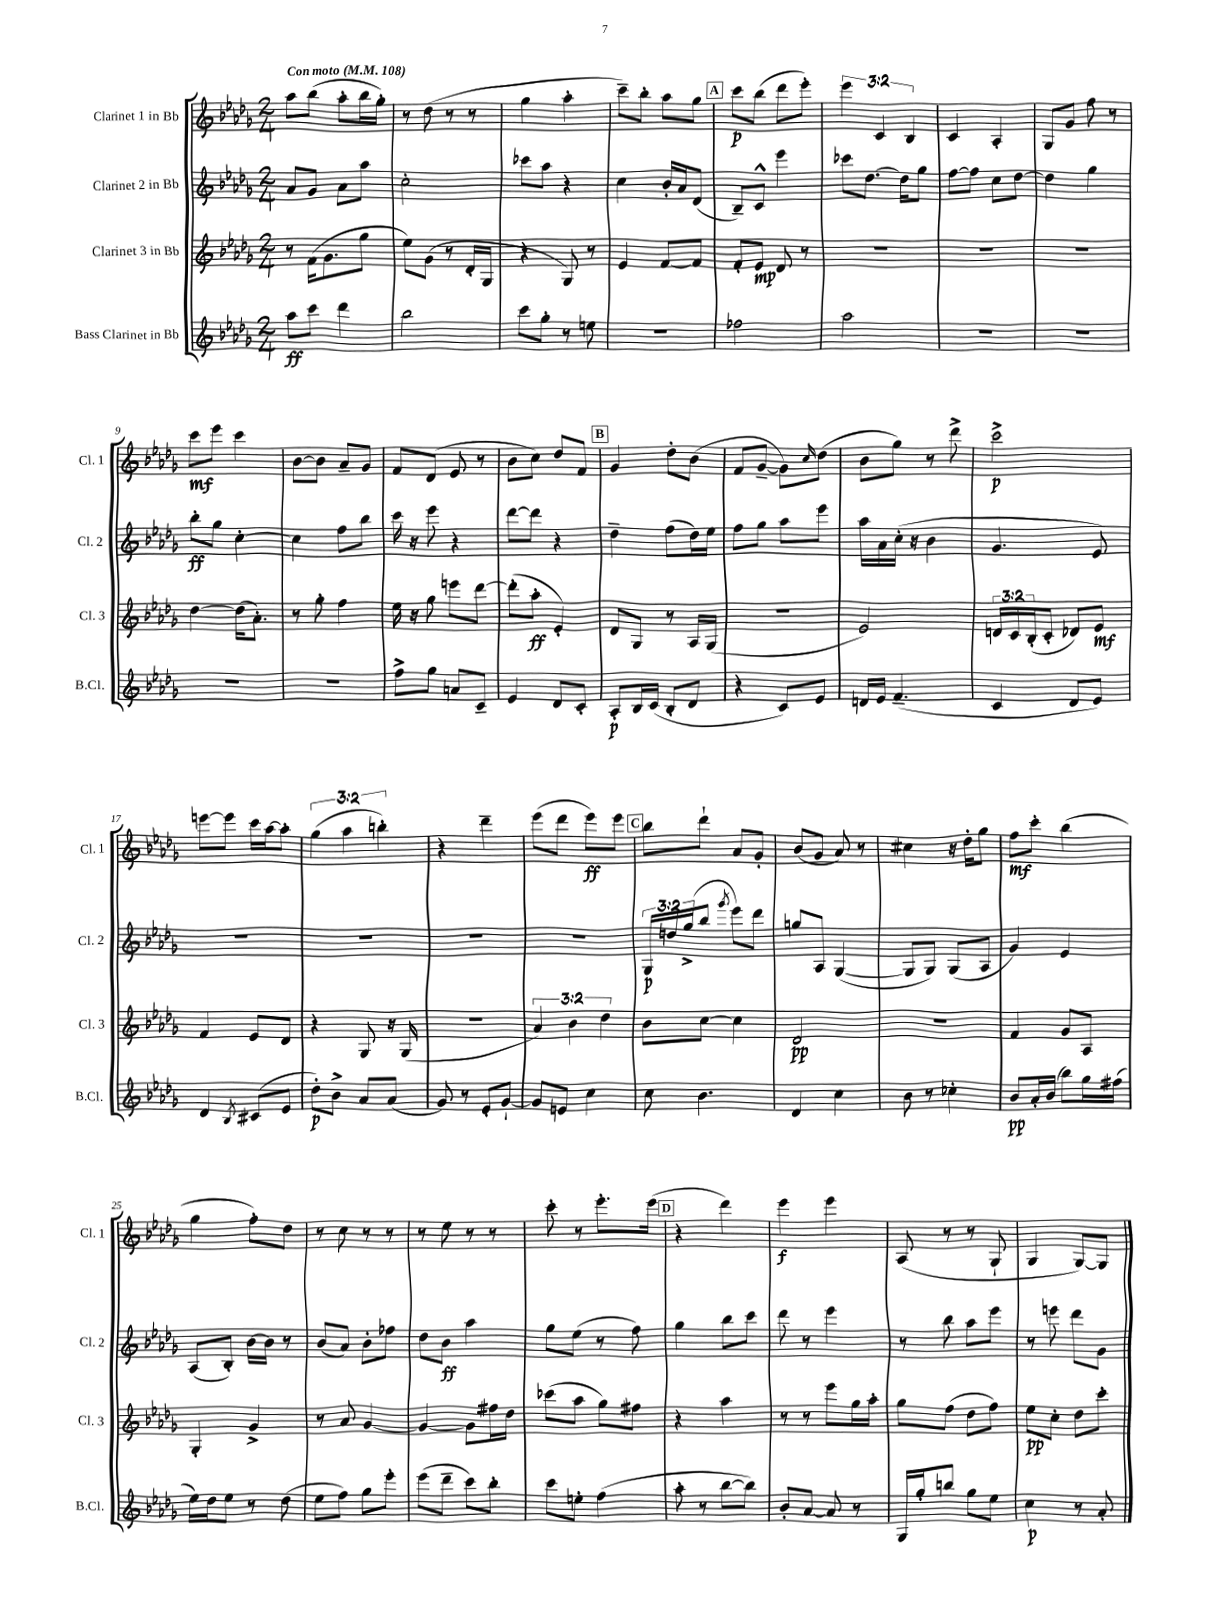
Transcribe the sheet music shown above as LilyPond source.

<<
\new StaffGroup <<
\new Staff = "s0" \with { instrumentName = "Clarinet 1 in Bb" shortInstrumentName = "Cl. 1" } {
    \clef treble \key des \major \numericTimeSignature \time 2/4 \override Staff.TupletNumber.text = #tuplet-number::calc-fraction-text \tempo "Con moto" 4 = 108
    aes''8 bes''8( aes''8-. bes''16 ges''16-.) |
    r8 des''8( r8 r8 |
    ges''4 aes''4-. |
    c'''8--) bes''8-. aes''8 ges''8 |
    \mark \markup { \box "A" } c'''8\p bes''8( des'''8 ees'''8-.) |
    \tuplet 3/2 { ees'''4 c'4 bes4 } |
    c'4 aes4-. |
    ges8 ges'8 f''8 r8 |
    c'''8\mf ees'''8 c'''4 |
    bes'8~ bes'8 aes'8-- ges'8 |
    f'8 des'8( ees'8 r8 |
    bes'8 c''8) des''8 f'8 |
    \mark \markup { \box "B" } ges'4 des''8-. bes'8( |
    f'8 ges'8~-- ges'8) \grace { c''16 } des''8( |
    bes'8 ges''8) r8 des'''8-> |
    c'''2->\p |
    e'''8~ e'''8 c'''16 aes''16~ aes''8-. |
    \tuplet 3/2 { ges''4( aes''4 b''4-.) } |
    r4 des'''4-- |
    ees'''8( des'''8 ees'''8\ff) ees'''8 |
    \mark \markup { \box "C" } bes''8 des'''8-! aes'8 ges'8-. |
    bes'8( ges'8 aes'8) r8 |
    cis''4 r16 des''16-. ges''8 |
    f''8\mf c'''8-. bes''4( |
    ges''4 f''8-.) des''8 |
    r8 c''8 r8 r8 |
    r8 ees''8 r8 r8 |
    c'''8-. r8 ees'''8.-. ees'''16( |
    \mark \markup { \box "D" } r4 des'''4) |
    ees'''4\f ees'''4 |
    aes8( r8 r8 ges8-! |
    ges4 ges8~) ges8 \bar "|." |
}
\new Staff = "s1" \with { instrumentName = "Clarinet 2 in Bb" shortInstrumentName = "Cl. 2" } {
    \clef treble \key des \major \numericTimeSignature \time 2/4 \override Staff.TupletNumber.text = #tuplet-number::calc-fraction-text
    aes'8 ges'8 aes'8 aes''8 |
    c''2-. |
    ces'''8 aes''8 r4 |
    c''4 bes'16-. aes'16 des'8( |
    \mark \markup { \box "A" } bes8--) c'8-^ ees'''4 |
    ces'''8 des''8.~ des''16 ges''8 |
    f''8~ f''8 c''8 des''8~ |
    des''4 ges''4 |
    bes''8-.\ff ges''8 c''4~-. |
    c''4 f''8 bes''8 |
    c'''16 r16 ees'''8 r4 |
    des'''8~ des'''8 r4 |
    \mark \markup { \box "B" } des''4-- f''8( des''16) ees''16 |
    f''8 ges''8 aes''8 ees'''8 |
    aes''16 aes'16 c''16-.( r16 bes'4 |
    ges'4. ees'8) |
    R2 |
    R2 |
    R2 |
    R2 |
    \mark \markup { \box "C" } \tuplet 3/2 { ges16\p d''16 ges''16->( } bes''8 \acciaccatura { ges'''8 } ees'''8) des'''8 |
    g''8 aes8 ges4~( |
    ges8 ges8) ges8( aes8 |
    ges'4) ees'4 |
    aes8( bes8-.) bes'16~ bes'16 r8 |
    bes'8( aes'8) bes'8-. fes''8 |
    des''8 bes'8\ff aes''4 |
    ges''8 ees''8( r8 f''8) |
    \mark \markup { \box "D" } ges''4 bes''8 c'''8 |
    des'''8 r8 ees'''4 |
    r8 bes''8 aes''8 ees'''8 |
    r8 e'''8 des'''8 ges'8 \bar "|." |
}
\new Staff = "s2" \with { instrumentName = "Clarinet 3 in Bb" shortInstrumentName = "Cl. 3" } {
    \clef treble \key des \major \numericTimeSignature \time 2/4 \override Staff.TupletNumber.text = #tuplet-number::calc-fraction-text
    r8 f'16( ges'8. ges''8 |
    ees''8) ges'8( r8 des'16-. ges16 |
    r4 ges8) r8 |
    ees'4 f'8~ f'8 |
    \mark \markup { \box "A" } f'8-. ees'8\mp des'8 r8 |
    R2 |
    R2 |
    R2 |
    des''4~ des''16( aes'8.-.) |
    r8 ges''8-. f''4 |
    ees''16 r16 ges''8 e'''8 des'''8~ |
    des'''8-.( aes''8-.\ff ees'4-.) |
    \mark \markup { \box "B" } des'8 ges8 r8 aes16 ges16( |
    r2 |
    ees'2) |
    \tuplet 3/2 { d'16 c'16 bes16-.( } c'8-. des'8) ees'8\mf |
    f'4 ees'8 des'8 |
    r4 ges8 r16 ges16( |
    r2 |
    \tuplet 3/2 { aes'4) bes'4 des''4 } |
    \mark \markup { \box "C" } bes'8 c''8~ c''4 |
    des'2\pp |
    r2 |
    f'4 ges'8 aes8 |
    ges4-. ges'4-> |
    r8 aes'8 ges'4~ |
    ges'4~ ges'8 fis''16 des''16 |
    ces'''8( aes''8 ges''8) fis''8 |
    \mark \markup { \box "D" } r4 aes''4 |
    r8 r8 ees'''8 ges''16 aes''16-. |
    ges''8 f''8( des''8 f''8) |
    ees''8\pp c''8-. des''8 c'''8-. \bar "|." |
}
\new Staff = "s3" \with { instrumentName = "Bass Clarinet in Bb" shortInstrumentName = "B.Cl." } {
    \clef treble \key des \major \numericTimeSignature \time 2/4
    aes''8\ff c'''8 des'''4 |
    bes''2 |
    c'''8 ges''8-. r8 e''8 |
    r2 |
    \mark \markup { \box "A" } fes''2 |
    aes''2 |
    R2 |
    R2 |
    R2 |
    R2 |
    f''8-> ges''8 a'8 c'8-- |
    ees'4 des'8 c'8-. |
    \mark \markup { \box "B" } aes8-.\p bes16 c'16( bes8-. des'8 |
    r4 c'8) ees'8 |
    d'16 ees'16 f'4.--( |
    c'4 des'8 ees'8) |
    des'4 \acciaccatura { bes8 } cis'8( ees'8 |
    des''8-.\p) bes'8-> aes'8 aes'8( |
    ges'8) r8 ees'8-. ges'8~-! |
    ges'8 e'8 c''4 |
    \mark \markup { \box "C" } c''8 bes'4. |
    des'4 c''4 |
    bes'8 r8 ces''4-. |
    bes'8\pp aes'16-. bes'16( bes''8) ges''16 fis''16( |
    ees''16) des''16 ees''8 r8 des''8( |
    ees''8 f''8) ges''8 ees'''8-. |
    ees'''8( des'''8-- c'''8) bes''8-. |
    c'''8 e''8-. f''4( |
    \mark \markup { \box "D" } aes''8-. r8 bes''8~ bes''8) |
    bes'8-. aes'8~ aes'8 r8 |
    ges16 ges''16-. b''8 ges''8 ees''8 |
    c''4\p r8 aes'8-. \bar "|." |
}
>>
>>
